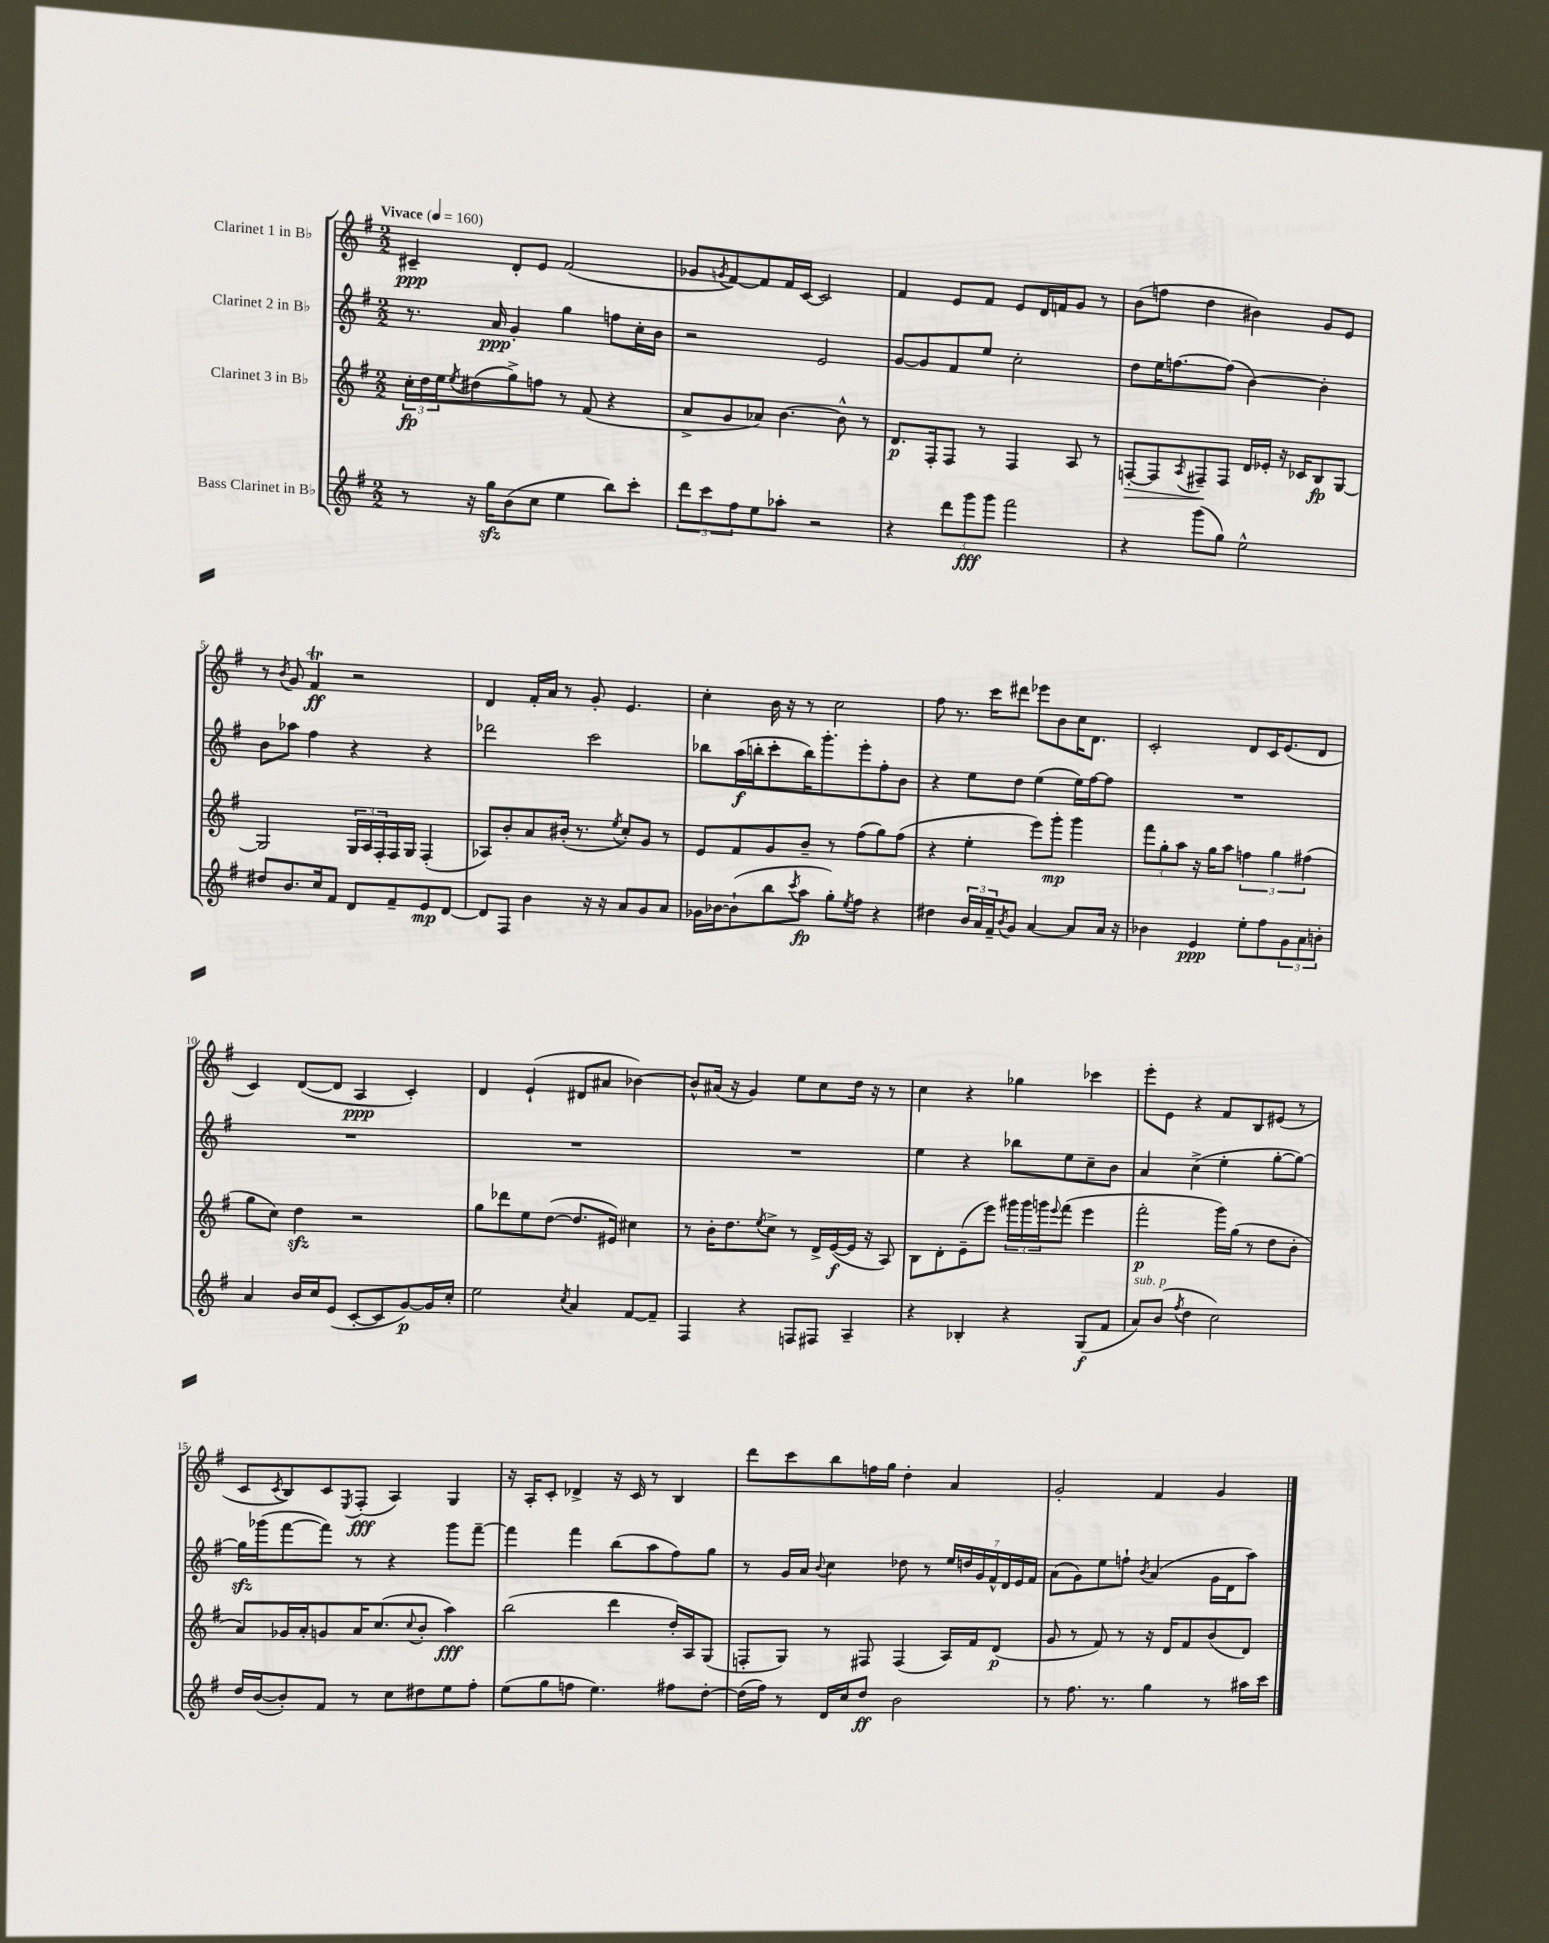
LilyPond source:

<<
\new StaffGroup <<
\new Staff = "s0" \with { instrumentName = "Clarinet 1 in Bb" } {
    \clef treble \key g \major \numericTimeSignature \time 2/2 \tempo "Vivace" 4 = 160
    cis'4--\ppp d'8-. e'8 fis'2( |
    ges'8 \acciaccatura { g'8 } fis'8~) fis'8 fis'16 c'16~ c'2 |
    fis'4 e'8 fis'8 e'8 d'16 f'16 g'8 r8 |
    b'8( f''8 d''4 bis'4) g'8 e'8 |
    r8 \acciaccatura { b'8 } g'8 fis'4\trill\ff r2 |
    d'4 fis'16-. a'16 r8 g'8-. e'4. |
    c''4-. b'16 r16 r8 c''2 |
    fis''8 r8. c'''16 dis'''8 ees'''8 b'8 c''16 d'8. |
    c'2-. d'8 c'16 e'8.( d'8 |
    c'4) d'8~( d'8 a4\ppp c'4-.) |
    d'4 e'4-!( dis'8 ais'8 bes'4~) |
    bes'8-^ ais'16( r16 g'4) e''8 c''8 d''16 r16 r8 |
    c''4 r4 ges''4 ces'''4 |
    e'''8-. e'8 r4 fis'8 b8 eis'8( r8 |
    c'8 \acciaccatura { c'8 } b8) c'8 \acciaccatura { e8 } fis8-.\fff( a4) g4 |
    r16 a16-. c'8-. des'4-> r16 c'16 r8 b4 |
    d'''8 c'''8 b''8 f''16 g''16 d''4-. a'4 |
    g'2-. fis'4 g'4 \bar "|." |
}
\new Staff = "s1" \with { instrumentName = "Clarinet 2 in Bb" } {
    \clef treble \key g \major \numericTimeSignature \time 2/2
    r8. a'16\ppp g'4-. g''4 f''8 c''16-. b'16 |
    r2 e'2 |
    g'8~ g'8 fis'8 e''8 c''2-. |
    d''8 e''16 f''8.~ f''8( b'4~) b'4-. |
    b'8 aes''8 fis''4 r4 r4 |
    des'''2 c'''2 |
    bes''8 a''16\f( b''16-. c'''8-. b''16) g'''8.-. e'''8-. fis''8-. b'8 |
    r4 e''8 d''8 e''4( e''16) fis''16~ fis''8 |
    R1 |
    R1 |
    R1 |
    R1 |
    e''4 r4 bes''8 e''8 c''8-- b'8 |
    a'4 c''4->( e''4-. g''8~-. g''8~) |
    g''16\sfz ges'''16( fis'''8~ fis'''8) r8 r4 ges'''8 fis'''8~-- |
    fis'''4 fis'''4 b''8( a''8 fis''8) g''8 |
    r8 g'16 a'16 \appoggiatura { b'8 } c''4 des''8 r8 \tuplet 7/4 { e''16 d''16 g'16 fis'16-^ d'16 e'16 fis'16 } |
    a'8( g'8) e''8 f''8-! \acciaccatura { b'8 } a'4( g'16 d'16 a''8) \bar "|." |
}
\new Staff = "s2" \with { instrumentName = "Clarinet 3 in Bb" } {
    \clef treble \key g \major \numericTimeSignature \time 2/2
    \tuplet 3/2 { c''16-.\fp d''16 e''16 } \acciaccatura { e''8 } dis''8( g''8->) f''8 r8 fis'8( r4 |
    a'8-> g'8 aes'8) b'4.~ b'8-^ r8 |
    d'8.\p fis16-. fis8 r8 fis4 a8 r8 |
    f8~-.\> f8 \acciaccatura { a8 } fis8--\! fis8 d'16 ees'16-. r16 ces'16 b8\fp g8~ |
    g2 \tuplet 3/2 { g16 a16 fis16-. } fis16 g16 fis4-.( |
    aes8) b'8-. a'8 bis'16-.( r8. \acciaccatura { e''8 } c''8-.) g'8 r8 |
    e'8 fis'8 g'8 b'8-- r8 fis''8( g''8) fis''8( |
    r4 e''4-. e'''8) g'''8-.\mp g'''4 |
    \tuplet 3/2 { fis'''8 g''8-. a''8 } r16 g''16 a''8 \tuplet 3/2 { f''4 g''4 fis''4( } |
    g''8 c''8) d''4\sfz r2 |
    g''8 des'''8 e''8 d''8~( d''8. eis'16) cis''4 |
    r8 b'16-. d''8. \acciaccatura { e''8 } c''8-> r8 d'16-> e'16~\f( e'16 r16 a8) |
    b8 d'8-. e'8--( e'''8) \tuplet 3/2 { gis'''16 gis'''16 g'''16 } \appoggiatura { e'''8 } fis'''8( e'''4 |
    fis'''2-.\p g'''16) g''16( r8 d''8 b'8-. |
    a'8) ges'16 a'16-. g'8 a'16 c''8.( \appoggiatura { c''8 } b'8-. a''4\fff) |
    b''2( d'''4 d''16-.) a16 g8( |
    f8-. g8) r8 fis8 fis4( a16) fis'16 d'8\p( |
    g'8 r8 fis'8) r8 r16 d'16 fis'8 b'8( d'8) \bar "|." |
}
\new Staff = "s3" \with { instrumentName = "Bass Clarinet in Bb" } {
    \clef treble \key g \major \numericTimeSignature \time 2/2
    r8 r16 g''16\sfz b'8( c''8 e''4 b''8) c'''8-. |
    \tuplet 3/2 { d'''8 c'''8 fis''8 } e''8 aes''8-. r2 |
    r4 \tuplet 3/2 { d'''8 g'''8\fff g'''8 } fis'''2 |
    r4 g'''8( g''8) e''2-^ |
    dis''8 b'8. c''16 fis'8 d'8 fis'8-- e'8\mp d'8~ |
    d'8 fis8 b'4 r16 r16 a'8 g'8 a'8 |
    ges'16 bes'16~ bes'8-!( b''8 \acciaccatura { c'''8 } a''8\fp g''8-.) \acciaccatura { e''8 } fis''8 r4 |
    dis''4 \tuplet 3/2 { b'16 a'16 fis'16-- } \acciaccatura { b'8 } g'8 a'4~ a'8 a'16 r16 |
    bes'4 e'4\ppp e''8-. fis''8 \tuplet 3/2 { g'8 a'8 b'8-. } |
    a'4 b'16 c''16 e'8( c'8~-. c'8 g'8~\p) g'16 c''16-. |
    e''2 \acciaccatura { c''8 } a'4 fis'8~ fis'8-- |
    fis4 r4 f8 fis8 a4-- |
    r4 bes4-. r4 g8\f( fis'8 |
    a'8^\markup { \italic "sub. p" }) b'8( \acciaccatura { fis''8 } d''4 c''2) |
    d''16 b'16~( b'8-.) fis'8 r8 c''8 dis''8 e''8 fis''8-. |
    e''8( g''8 f''8 e''4.) fis''8 d''8~-. |
    d''16( fis''16) r8 d'16 c''16 d''8\ff b'2 |
    r8 fis''8. r8. g''4 r8 ais''16 c'''16 \bar "|." |
}
>>
>>
